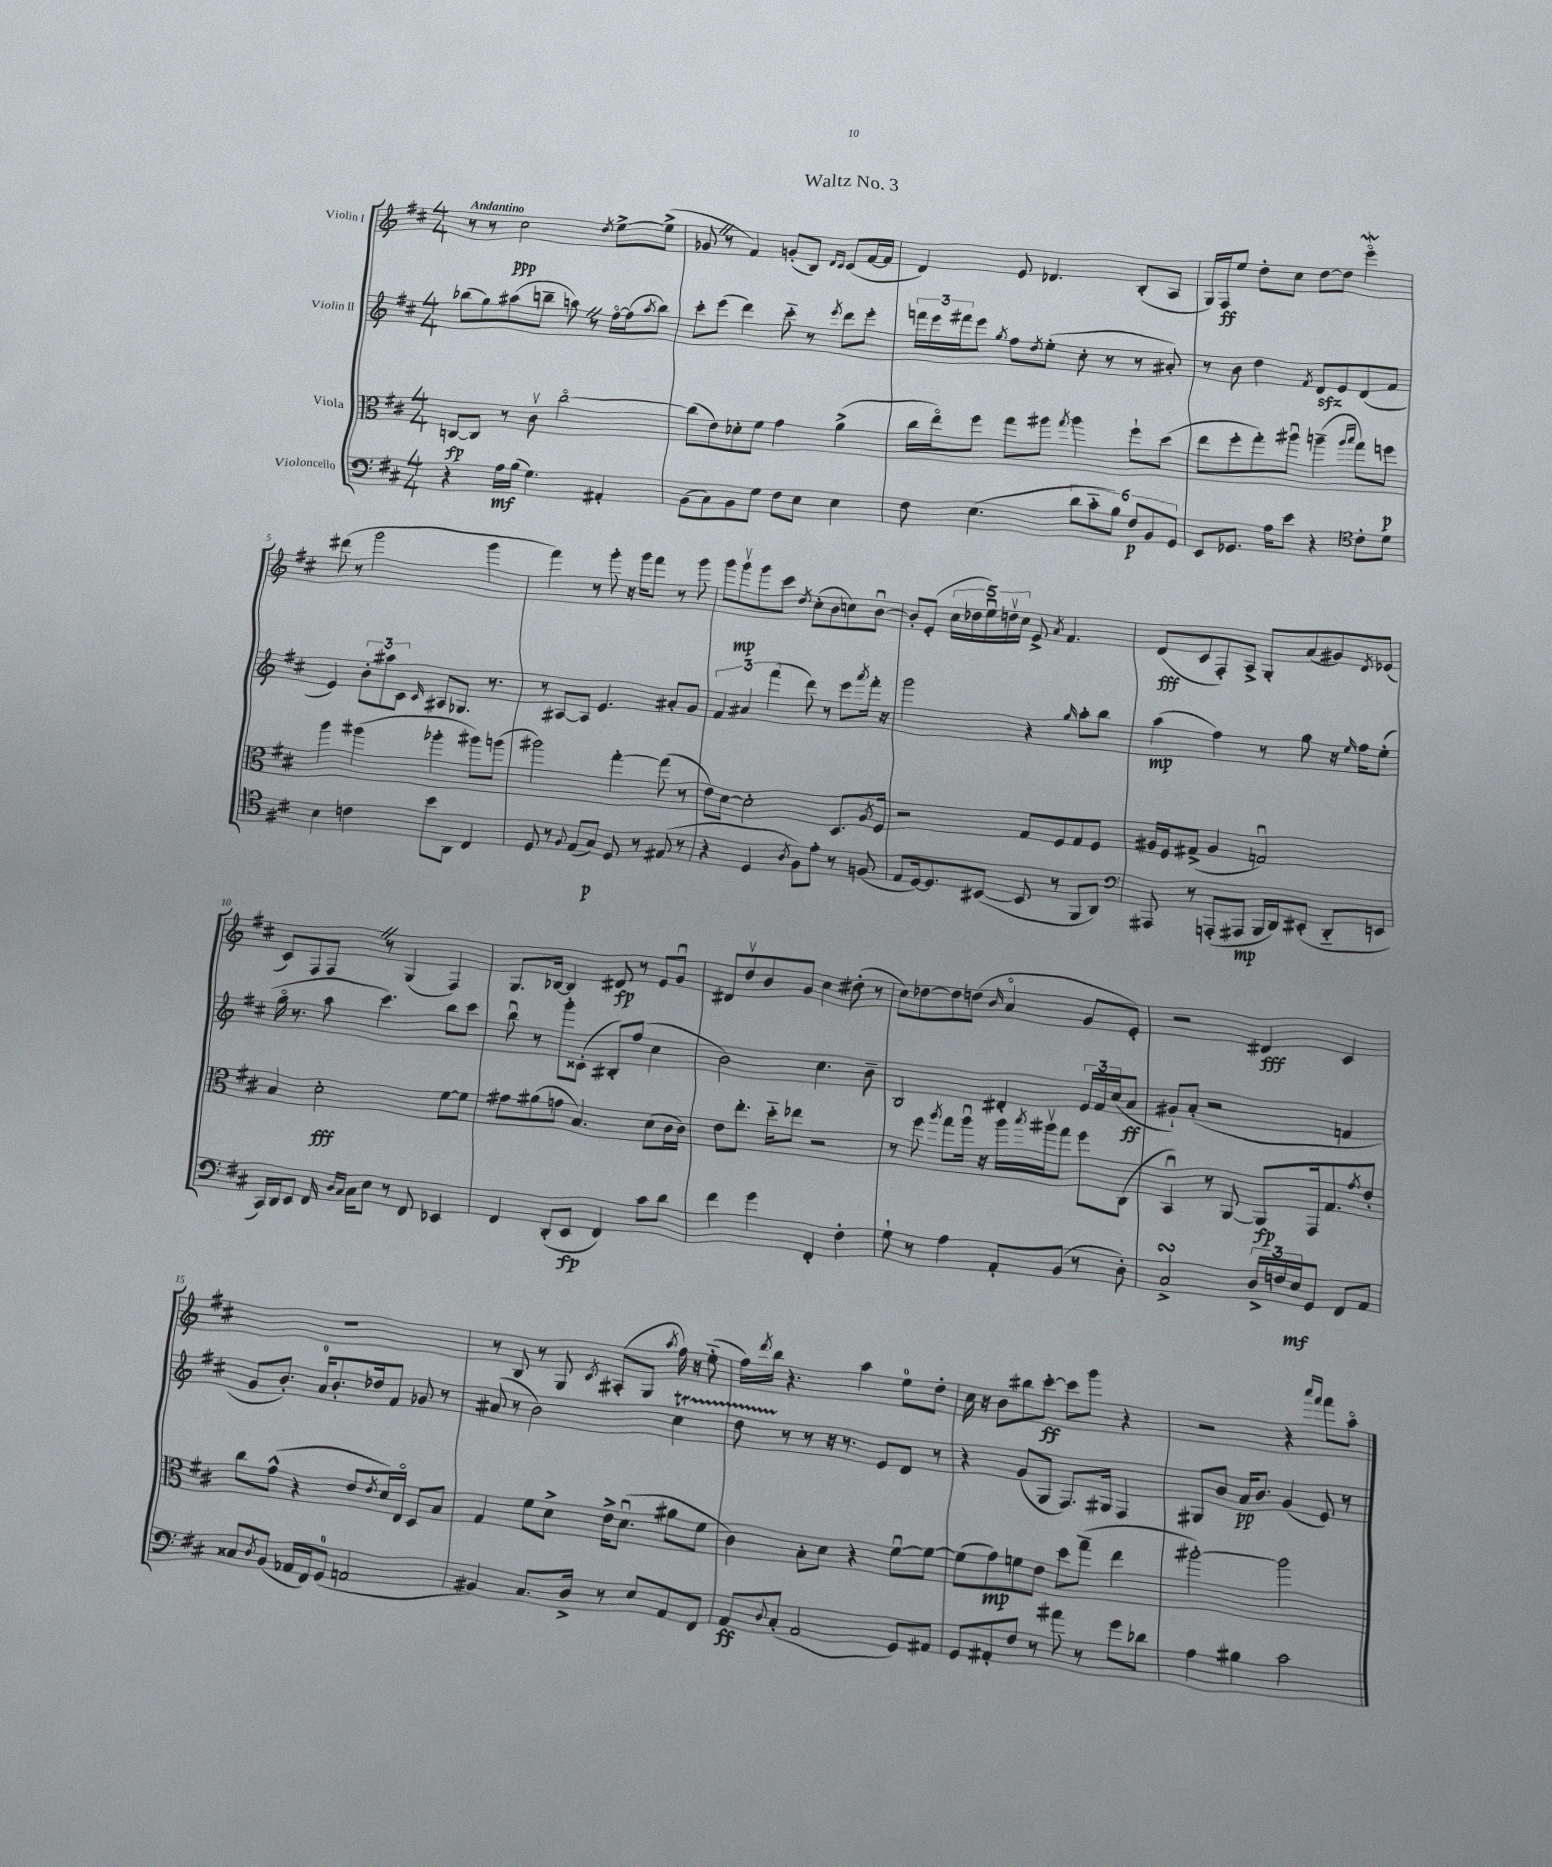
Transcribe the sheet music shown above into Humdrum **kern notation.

**kern	**kern	**kern	**kern
*staff4	*staff3	*staff2	*staff1
*clefF4	*clefC3	*clefG2	*clefG2
*k[f#c#]	*k[f#c#]	*k[f#c#]	*k[f#c#]
*M4/4	*M4/4	*M4/4	*M4/4
4r	[8C/L	(8bb-\L	8r
.	8C/]J	8gg\)	8r
16A\LL	8r	(8aa#\	2cc#\
(16B\JJ	.	.	.
4.G\)	8c#v\	8bb~\J	.
.	[2cc#o\	8aa\)	.
.	.	8r	.
.	.	.	8qdd/
4AA#'/	.	[16ff#o\LL	[8ee^\L
.	.	(16ff#\]J	.
.	.	8qaa/	.
.	.	8bb\J)	(8ee^\]J
=	=	=	=
(8BB\L	(8cc#\]L	8ccc#'\L	8g-/
8C#\)	8e\)	(8eee\J	8r
8BB\	8d-'\	4ddd\)	4f#/)
8G\J	8f#\J	.	.
8F#\L	4g\	8ccc#'~\	(8g'/L
8E\J	.	8r	8B/J)
.	.	.	16qqd/LL
.	.	8qeee/	16qqc#/JJ
4E\	(4a^\	8ddd\L	(8c#/L
.	.	8eee'\J	[16f#/L
.	.	.	16f#/]JJ
=	=	=	=
8F#\	16cc#\LL	24fff\LL	4d/)
.	.	24eee\	.
.	16eeo\J)	.	.
.	.	24fff#\J	.
(4.E\	8ff#\J	8eee\J	.
.	.	8qgg/	.
.	8gg\L	8ff#\L	8e/
.	.	8qdd/	.
.	8aa#\J	(8ee'\J	4.d-/
.	8qgg/	.	.
12d\L	4aa#\	8cc#'\	.
12c#'~\	.	.	.
.	.	8r	.
12B\J)	.	.	.
12F#/L	8ff#`\L	8r	(8B'/L
12BB/	.	.	.
.	(8dd\J	8a#'/)	8A/J
12GG/J	.	.	.
=	=	=	=
8EE/L	8ee\L	8r	16G/LL)
.	.	.	16F#/J
8.GG-/J	8ff#'\	8b\	8ee/J
.	8gg'\)	4dd\	8dd'\L
16A\LK	.	.	.
8e\J	8aa#u\J	.	8cc#\J
.	.	8qf#/	.
4r	(4aa~\	8d/L	[8dd\L
.	.	8e/	8dd\]J
*clefC4	*	*	*
.	16qqaa/LL	.	.
.	16qqbb/JJ	.	.
8c#'\L	8gg\L)	(8d/	4eeeo\
8d\J	8ff\J	8f#/J	.
=	=	=	=
4B\	4aa\	4e/)	(8ddd#\
.	.	.	8r
4c\	(4aa#\	12b'\L	2ggg\
.	.	12aa#\	.
.	.	12c#\J	.
.	.	16qqc#/	.
8b\L	4aa-'\	8A#/L	.
8AA\J	.	8.G-/J	.
4C#/	8aa#\L)	.	4ggg\
.	.	8.r	.
.	(8aa\J	.	.
=	=	=	=
8D/	2aa#\)	8r	4fff#\)
8r	.	[8A#/L	.
8qqF#/	.	.	.
(8E/L	.	8A#/]J	8r
8G/J)	.	4.e/	8ggg'\
8D/	[4gg'\	.	16r
.	.	.	16ggg\LK
8r	.	.	8fff#\J
(8E#/	(8gg\]	8a#'/L	8r
8r	8r	8g/J	8ggg\
=	=	=	=
4r	8e\L)	6f#/	8ggg\L
.	[8d\J	.	8gggv\
.	.	6a#/	.
4D/	2d'\]	.	8ggg\
.	.	(6fff#\	.
.	.	.	8ccc#\J
8qA/	.	.	8qdd/
8F#\L)	.	8ddd\)	(8cc#'\L
8e'\J	.	8r	8b\
8r	8.D/L	8eee\L	8cc\)
.	.	8qaaa/	.
(8F/	.	16fff#'\Jk	[8bu\J
.	8qA/	.	.
.	16F#/Jk	16r	.
=	=	=	=
8E/L	2r	2ggg\	8b'/]L
[16D/k)	.	.	(8e'/J
8.D/]	.	.	.
.	.	.	20cc#\LL
.	.	.	20dd-\
.	.	.	20eeu\)
([8BB#/J	.	.	.
.	.	.	20ddv\
.	.	.	20cc#\JJ
8BB#/]	8G/L	4r	8e^/
.	.	.	8qa/
8r	8F#/	.	4.f#/
.	.	16qqgg/	.
8FF#/L	8G/	8aa'\L	.
8AA/J)	8F#/J	8bb\J	.
=	=	=	=
*clefF4	*	*	*
8AAA#/	16A#/LL	(4aa\	(8d/L
.	16F#/J	.	.
8r	(8G#^/J	.	8c#/
(8AAA'/L	4A#/	4ff#\)	8F#'/)
8AAA#/J	.	.	8A^/J
16BBB/LL	2Gu/)	8r	8G'/L
16DD/J)	.	.	.
(8EE#'/J	.	8gg\	(8a/
8DD'~/L	.	16r	8g#/)
.	.	16qqee/	.
.	.	16ff#\LK	.
.	.	.	8qd/
8EE/J	.	(8ee'\J	(8e-/J
=	=	=	=
16CC#/LL)	4B/	16ggo\	8c#/L)
16DD/J	.	8.r	.
8EE/J	.	.	8F#/
16FF#/	2d'\	8aa\	8F#/J
16qqD/LL	.	.	.
16qqC#/JJ	.	.	.
16C#\LK	.	.	.
8E\J	.	4.ccc#\)	8r
8r	.	.	(4G/
8FF#/	.	.	.
4EE-/	[8f#\L	8bb\L	4F#/)
.	8f#\]J	8ccc#\J	.
=	=	=	=
4FF#/	8g#\L	8bbu\	8.G/L
.	(8a#\	8r	.
.	.	.	[16B-/Jk
(8DD'/L	8g\J	8ggg'\L	4B-/]
8EE/J	4.B/)	(8c##'\J	.
4FF#/)	.	8B#'/L)	8d#/
.	.	(8ff#/J	8r
8c#\L	(8d\L	4cc#\	8e/L
8d\J	16c#\L	.	8gu/J
.	16c#\JJ)	.	.
=	=	=	=
4f#\	8e\L	2b\)	8d#/L
.	8.ee'\J	.	8ddv/
4g\	.	.	8b/
.	16dd'~\LK	.	.
.	8ee-\J	.	8g/J
4FF#'/	2r	4.cc#\	4cc#\
4F#'\	.	.	(8dd#'\
.	.	8b~\	8r
=	=	=	=
8G`\	8r	2B/	8cc#\L)
8r	8ff#\	.	[8dd-\
.	8qaa/	.	.
4A\	8gg\L	.	8dd-\]
.	16aau\Jk	.	(8dd\J
.	16r	.	.
.	.	.	16qqb/
8AA'/L	16aa\LL	4d#'/	4ao/
.	8qbb/	.	.
.	16aa#v\J	.	.
(8BB/J	8gg\J	.	.
8r	8ff#\L	24e/LL	8g/L
.	.	24f#/	.
.	.	(24cc#/J	.
8D'\)	(8C#\J	8a/J	8e'/J)
=	=	=	=
2C#^/	4BBu/)	8g#`/L)	2r
.	.	(8a'/J	.
.	8r	2r	.
.	[8AA/	.	.
24D^/LL	8AA/]L	.	4d#/
24F/	.	.	.
24E/J	.	.	.
8GG/J	16GG/k	.	.
.	8.G/	.	.
8FF#/L	.	4f/	4c#/
.	8qg/	.	.
8AA/J	8e'/J	.	.
=	=	=	=
8C##/L	8cc#\L	8g/L	1r
8qD/	.	.	.
(8BB/J	(8g^^\J	8.b'/J)	.
16AA-/LL	4r	.	.
16FF#/J)	.	16a/LK	.
(8GG/J	.	8.b'/	.
2AA/	8e/L	.	.
.	.	16dd-/k	.
.	8qe/	.	.
.	16d/L)	8f#/J	.
.	16Eo/JJ	.	.
.	8D/L	8g-/	.
.	8B/J	8r	.
=	=	=	=
4BB#/)	4G/	(8a#/	8r
.	.	8r	8B/
8.C#/L	8f#\L	2b\)	8r
.	8d^\J	.	8G/
16D^/Jk	.	.	.
.	.	.	8qc#/
8r	16e^\LK	.	(8A#'/L
.	(8.du\J	.	.
8E/L	.	.	8G/J
.	.	.	8qaa/
8AA/	8a#\L	4cc#\	16ff#\)
.	.	.	16r
8FF#/J	8f#\J	.	(8ee'~\
=	=	=	=
8AA/L	4c#\)	8dd\	16ff#\LL)
.	.	.	8qddd/
.	.	.	16bb\JJ
8qqD/	.	.	.
(8C#'/J	.	8r	4.r
2AA/	8B'\L	8r	.
.	8d\J	16r	.
.	.	8.r	.
.	4r	.	4aa\
.	.	8e/L	.
8GG/L)	[8f#u\L	8d/J	8ee\L
8AA#/J	8f#\_J	8r	8dd'\J
=	=	=	=
8GG/L	(8f#\]L	4r	16cc#\
.	.	.	16r
8AA#'/	8g\)	.	8b\L
8F#/J	8f\	(8g/L	8bb#\
8r	8e\J	8G/J	[8ccc#'\J
8a#\	8dd\L	8.F#/L)	8ccc#\]L
8r	(8gg~\J	.	8ggg\J
.	.	16G#/Jk	.
8g\L	4ee\	4F#/	4r
8d-\J	.	.	.
=	=	=	=
4A\	[2aa#'\)	8G#/L	2r
.	.	8b/J	.
4B#\	.	16a/LK	.
.	.	8.b/J	.
2c#\	2aa#\]	(4g/	4r
.	.	.	16qqaaa/LL
.	.	.	16qqfff#/JJ
.	.	8e/)	8fff#\L
.	.	8r	8aao\J
==	==	==	==
*-	*-	*-	*-
